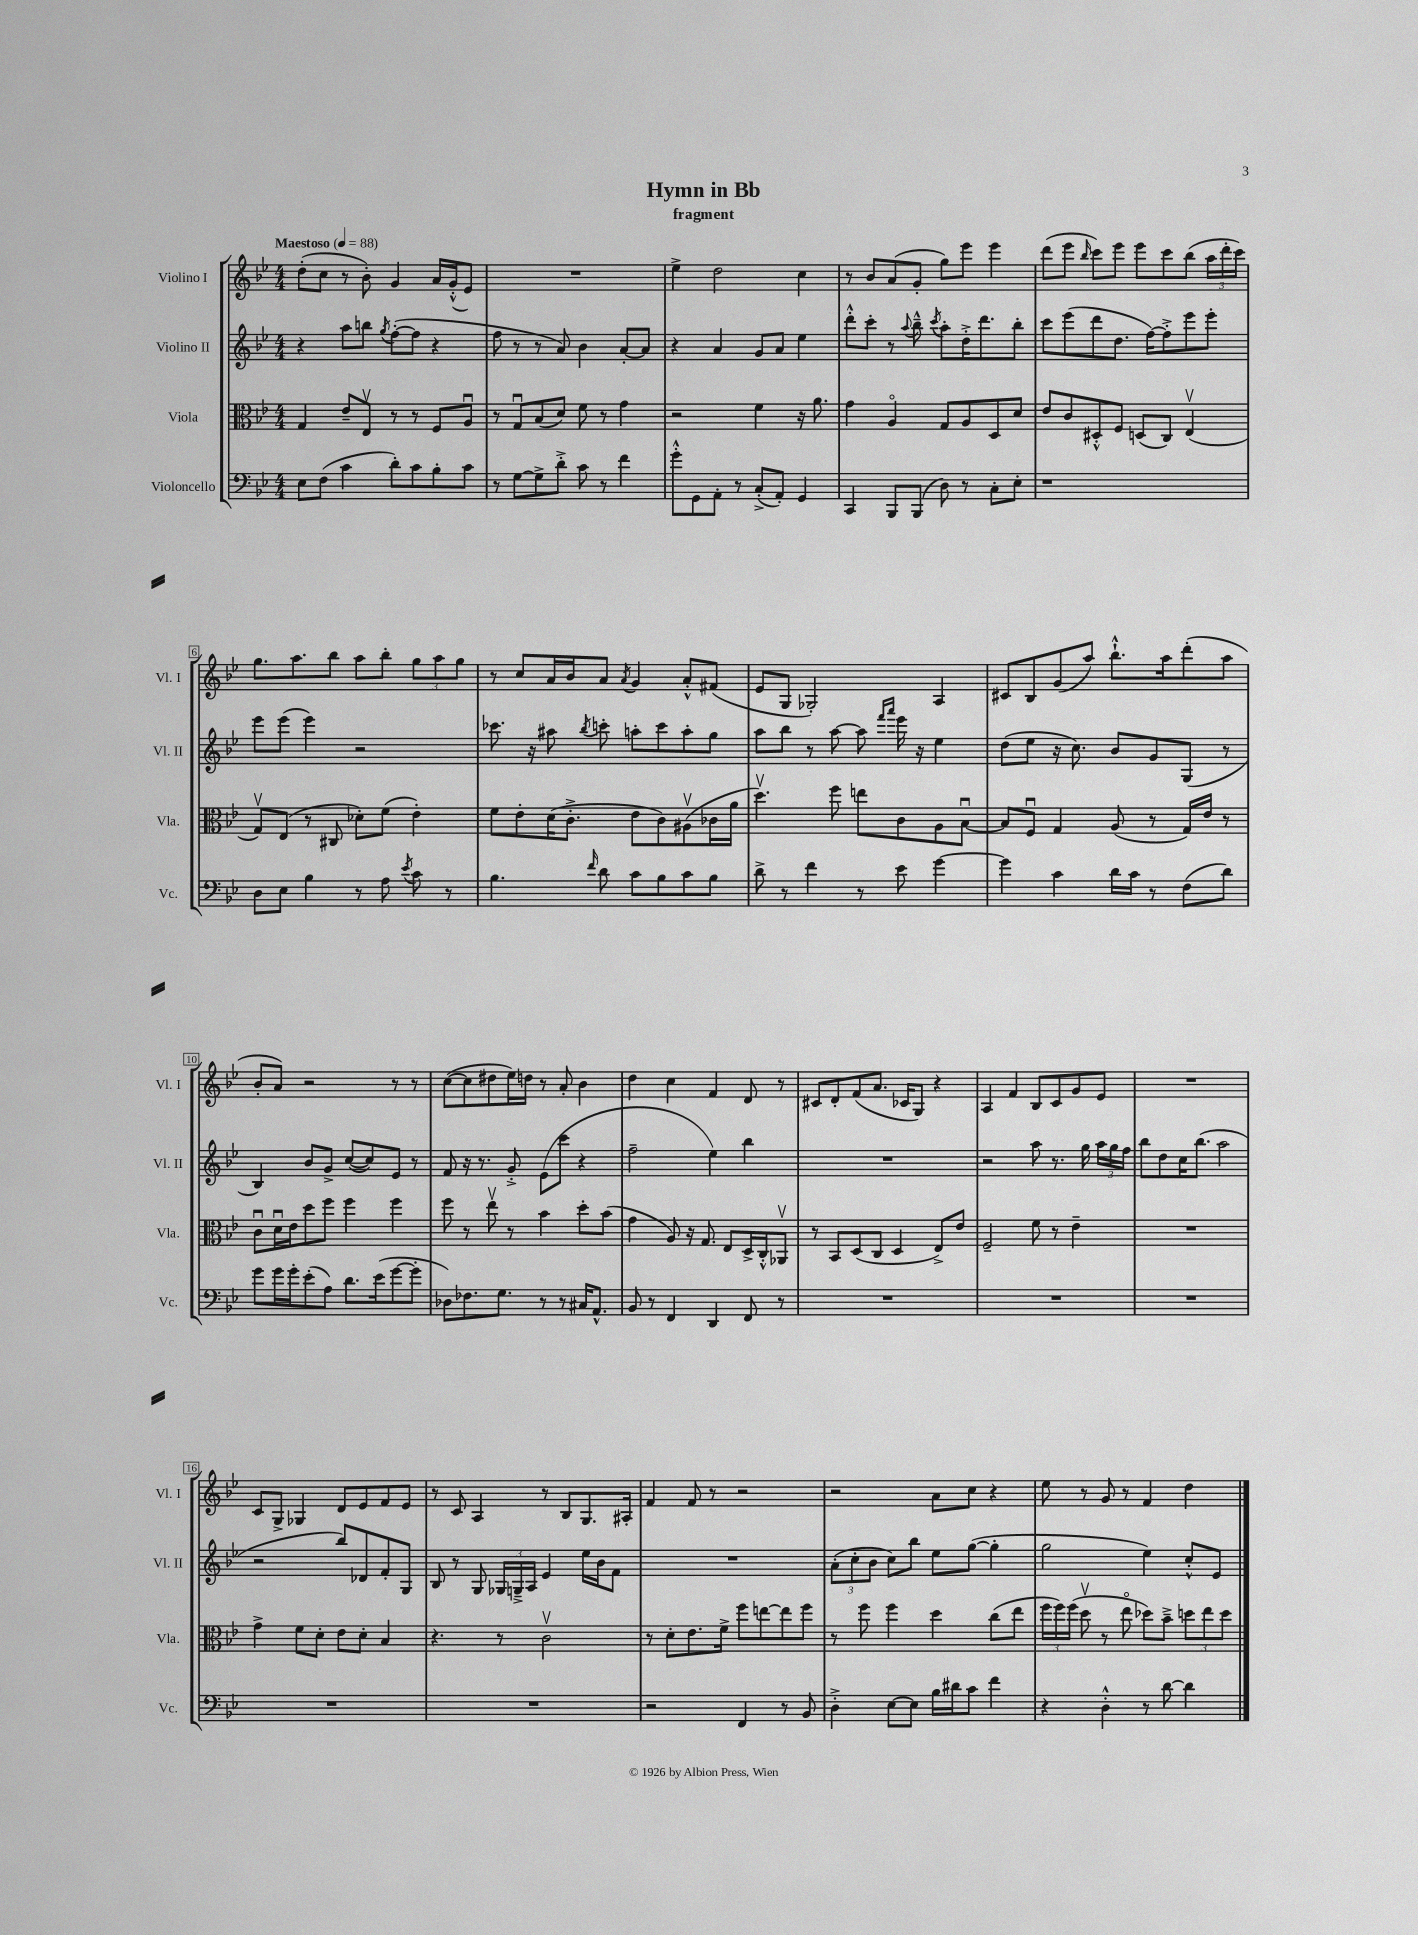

**kern	**kern	**kern	**kern
*staff4	*staff3	*staff2	*staff1
*clefF4	*clefC3	*clefG2	*clefG2
*k[b-e-]	*k[b-e-]	*k[b-e-]	*k[b-e-]
*M4/4	*M4/4	*M4/4	*M4/4
*MM88	*MM88	*MM88	*MM88
8E-	4G	4r	(8dd'
(8F	.	.	8cc
4c	8e-~	8aa	8r
.	8E-v	8bb	8b-')
.	.	8qgg	.
8d')	8r	([8ff'	4g
8c	8r	8ff]	.
8B-'	8F	4r	16a
.	.	.	(16g'^^
8c	8Au	.	8e-)
=	=	=	=
8r	8r	8ff	1r
[8G	8Gu	8r	.
8G^]	(8B-	8r	.
8d'^	8d)	8a)	.
8c	8f	4b-	.
8r	8r	.	.
4f	4g	[8a'	.
.	.	8a]	.
=	=	=	=
8g'^^	2r	4r	4ee-^
8GG	.	.	.
8AA'	.	4a	2dd
8r	.	.	.
(8C'^	4f	8g	.
8AA')	.	8a	.
4GG	16r	4ee-	4cc
.	8.a	.	.
=	=	=	=
4CC	4g	8ddd'^^	8r
.	.	8ccc'	8b-
8BBB-	4Ao	8r	(8a
.	.	8qqaa	.
(8BBB-	.	8bb-~^^	8g'
.	.	8qccc	.
8D)	8G	8aa'	8gg)
8r	8A	16dd'^	8eee-
.	.	8.ddd	.
8C'	8D	.	4eee-
8E-'	8d	8bb-'	.
=	=	=	=
1r	8e-	8ccc	(8ddd
.	8c	(8eee-	8eee-
.	.	.	16qqbb-
.	8D#'^^	8ddd	8ccc)
.	8F	8.dd	8eee-
.	(8D	.	8eee-
.	.	[16ff)	.
.	8C)	8ff'^]	8ccc
.	(4E-v	8eee-	(8bb-
.	.	8eee-'	24aa
.	.	.	24ddd'
.	.	.	24ccc)
=	=	=	=
8D	8Gv)	8eee-	8.gg
8E-	(8E-	(8eee-	.
.	.	.	8.aa
4B-	8r	4eee-)	.
.	8C#	.	8bb-
8r	8d-')	2r	8aa
8A	(8f	.	8bb-'
8qe-	.	.	.
8c	4e-')	.	12gg
.	.	.	12aa
8r	.	.	.
.	.	.	12gg
=	=	=	=
4.B-	8f	8.ccc-	8r
.	8e-'	.	8cc
.	.	16r	.
.	(16d	8aa#	16a
.	8.c'^	.	16b-
16qqf	.	8qbb-	.
8d	.	8ccc'	8a
.	.	.	8qa
8c	8e-	8aa'	4g
8B-	8c)	8ccc	.
8c	(8A#v	8aa'	8a'^^
8B-	16c-	8gg	(8f#
.	16a	.	.
=	=	=	=
8d^	4.ddv)	8aa	8e-
8r	.	8bb-	8G
4f	.	8r	2G-')
.	8ff	[8aa	.
8r	8ee	8aa]	.
.	.	16qqfff	.
.	.	16qqaaa	.
8e-	8c	16eee-	.
.	.	16r	.
[4g	8A	4ee-	4A
.	[8B-u	.	.
=	=	=	=
4g]	8B-]	(8dd	8c#
.	8Fu	8ee-	8B-
4c	4G	16r	(8g
.	.	8.cc)	.
.	.	.	8aa)
16d	(8A	8b-	8.bb-`^^
16c	.	.	.
8r	8r	8g	.
.	.	.	16aa
(8F	16G)	(8G	(8ddd'
.	16e-	.	.
8d)	8r	8r	8aa
=	=	=	=
8g	8cu	4B-)	8b-'
16g	16du	.	8a)
16g'	16e-	.	.
(8e-'	8dd	8b-	2r
8A)	8ff	8g^	.
8.d	4ff	([8cc	.
.	.	8cc])	.
(16e-	.	.	.
[8g	4ff	8e-	8r
8g']	.	8r	8r
=	=	=	=
8D-)	8ff	8f	([8cc
8.F-	8r	16r	8cc]
.	.	8.r	.
.	8ee-v	.	8dd#
8.G	.	.	.
.	8r	8g'^	16ee-)
.	.	.	16dd
8r	4b-	(8e-	8r
8r	.	8ccc	8a'
16C#	8dd'	4r	4b-
8.AA^^	.	.	.
.	(8b-	.	.
=	=	=	=
8BB-	4g	2ff~	4dd
8r	.	.	.
4FF	8A)	.	4cc
.	16r	.	.
.	8.G	.	.
4DD	.	4ee-)	4f
.	8E-	.	.
8FF	16D^	4bb-	8d
.	16C'^^	.	.
8r	8AA-v	.	8r
=	=	=	=
1r	8r	1r	8c#
.	8BB-	.	8d'
.	(8D	.	(8f
.	8C	.	8.a
.	4D	.	.
.	.	.	16c-
.	.	.	8G)
.	8E-^)	.	4r
.	8e-	.	.
=	=	=	=
1r	2F~	2r	4A
.	.	.	4f
.	8f	8aa	8B-
.	8r	8.r	8c
.	4e-~	.	8g
.	.	16gg	.
.	.	24aa	8e-
.	.	24gg	.
.	.	24ff	.
=	=	=	=
1r	1r	8bb-	1r
.	.	8dd	.
.	.	16cc	.
.	.	(8.bb-	.
.	.	2aa	.
=	=	=	=
1r	4g^	2r	8c
.	.	.	8G^
.	8f	.	4G-
.	8d'	.	.
.	8e-	8bb-)	8d
.	8d'	8d-	8e-
.	4B-	8f'	8f
.	.	8G	8e-
=	=	=	=
1r	4.r	8B-	8r
.	.	8r	8c
.	.	8G	4A
.	8r	24G-	.
.	.	24G~^	.
.	.	24A	.
.	2cv	4e-	8r
.	.	.	8B-
.	.	16ee-	8.G
.	.	16b-	.
.	.	8f	.
.	.	.	16A#'
=	=	=	=
2r	8r	1r	4f
.	8d'	.	.
.	8.e-	.	8f
.	.	.	8r
.	16f^	.	.
4FF	8ff	.	2r
.	[8ee	.	.
8r	8ee]	.	.
8BB-	8ff	.	.
=	=	=	=
4D'^	8r	(12a'	2r
.	.	12cc'	.
.	8ff	.	.
.	.	12b-	.
[8E-	4ff	8cc)	.
8E-]	.	8bb-	.
16B-	4dd	8ee-	8a
16d#	.	.	.
8c	.	([8gg	8cc
4f	(8cc	4gg']	4r
.	8ee-	.	.
=	=	=	=
4r	24ff	2gg	8ee-
.	24ff)	.	.
.	(24ff	.	.
.	8ddv	.	8r
4D'^^	8r	.	8g
.	8ee-o	.	8r
8r	8dd-)	4ee-)	4f
[8d	8b-~^	.	.
4d]	12dd	8cc'^^	4dd
.	12ee-	.	.
.	.	8e-	.
.	12dd	.	.
==	==	==	==
*-	*-	*-	*-
